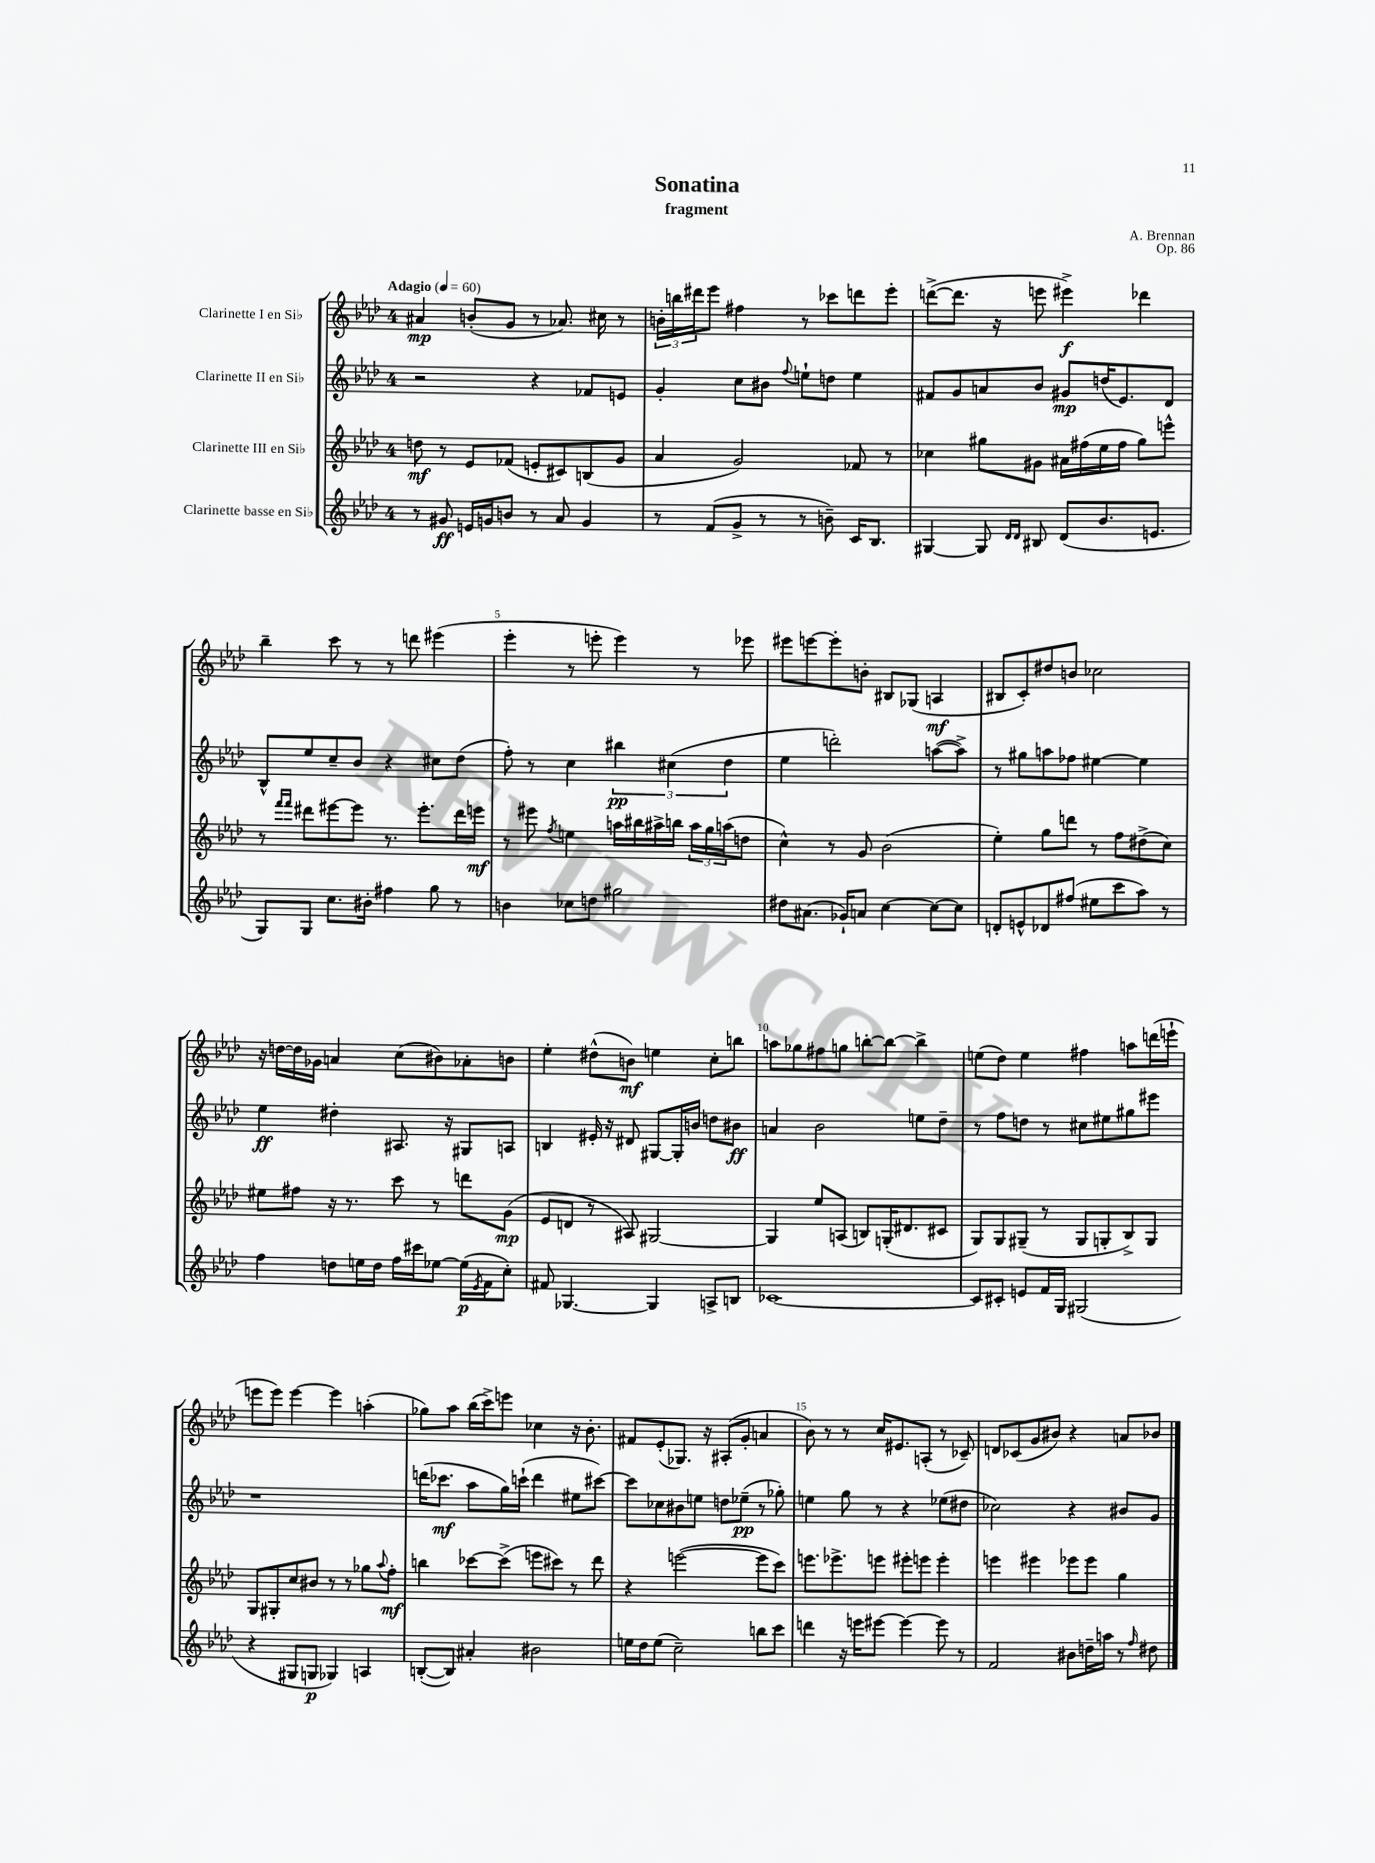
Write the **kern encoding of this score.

**kern	**kern	**kern	**kern
*staff4	*staff3	*staff2	*staff1
*clefG2	*clefG2	*clefG2	*clefG2
*k[b-e-a-d-]	*k[b-e-a-d-]	*k[b-e-a-d-]	*k[b-e-a-d-]
*M4/4	*M4/4	*M4/4	*M4/4
*MM60	*MM60	*MM60	*MM60
8r	8dd	2r	4a#
8g#	8r	.	.
16e	8e-	.	(8b'
16g	.	.	.
8b	(8f-	.	8g
8r	8e'	4r	8r
8a-	8c#)	.	8.a-)
4g	(8B	8f-	.
.	.	.	16cc#
.	8g	8e	8r
=	=	=	=
8r	4a-	4g'	24b'
.	.	.	24bb
.	.	.	24ddd#
(8f	.	.	8eee-
8g^	2g)	8cc	4ff#
8r	.	8b#	.
.	.	8qqff	.
8r	.	8ee`	8r
8b~)	.	8dd	8ccc-
16c	8f-	4ee	8ddd
8.B-	.	.	.
.	8r	.	8eee-'
=	=	=	=
[4G#	4cc-	8f#	([8ddd^
.	.	8g	8.ddd]
8G#]	8gg#	8a	.
.	.	.	16r
16qqd-	.	.	.
16qqd-	.	.	.
8B#	8g#	8b-	8eee
(8d-	16a#	8g#	4eee#^)
.	(16ff#	.	.
8.b-	16ee-	(16dd	.
.	16ff#	8.e-)	.
.	8gg#)	.	4ddd-
8.e	.	.	.
.	8eee^^	8d-	.
=	=	=	=
8G)	8r	8B-^^	4bb-~
.	16qqfff	.	.
.	16qqfff	.	.
8G	8ddd#	8ee-	.
8.cc	[8eee#	8cc~	8ccc
.	8eee#]	8b-	8r
16b#'	.	.	.
4ff#	8.r	4r	8r
.	.	.	8ddd
.	8.eee#'	.	.
8gg	.	8cc#	(4eee#
8r	16ddd#	(8dd-	.
.	16eee	.	.
=	=	=	=
4b	8r	8ff')	4eee-'
.	8eee#	8r	.
.	8qff	.	.
8cc-	4ee	4cc	8r
8dd	.	.	8eee'
2gg#	16aa	6bb#	4eee)
.	16bb#	.	.
.	16aa#^	.	.
.	.	(6cc#	.
.	16bb	.	.
.	24aa#	.	8r
.	24gg	.	.
.	(24aa	6dd-	.
.	8dd	.	8eee-
=	=	=	=
8dd#	4cc^^)	4ee-	8eee#
(8.a#	.	.	[8eee
.	8r	2ddd')	8eee']
16g-`)	.	.	.
8a	8g	.	8b'
[4cc	(2b-	.	8B#
.	.	.	(8G-
8cc_	.	([8aa	4A
8cc]	.	8aa^])	.
=	=	=	=
8d'	4ee-')	8r	8B#
8e^^	.	8gg#	8c')
8d-	8gg	8aa	8dd#
(8ff#	8ddd	8ff-	8b
8ee#	8r	[4ee#	2cc-
8ccc	8ff	.	.
8aa-)	(8dd#^	4ee#]	.
8r	8cc)	.	.
=	=	=	=
4ff	8ee#	4ee-	16r
.	.	.	[16dd
.	8ff#	.	16dd]
.	.	.	16g-
8dd	16r	4dd#'	4a
.	8.r	.	.
16ee	.	.	.
16dd	.	.	.
16ff	8ccc	8.A#	(8cc
16ccc#	.	.	.
[8ee-	8r	.	8b#)
.	.	16r	.
(16ee-]	8ddd	8G#	8a-'
8qe-	.	.	.
16f	.	.	.
8cc')	(8g	8A	8b
=	=	=	=
8f#	8e-	4B	4ee-'
[4.G-	8d	.	.
.	8r	16e#'	(8dd#^^
.	.	16r	.
.	8A#)	8d#	8b)
4G-]	[2G#	[8G#	4ee
.	.	16G#']	.
.	.	16b	.
8A^	.	8dd	8cc'
8B	.	8b#	8bb
=	=	=	=
[1c-	4G#]	4a	8aa
.	.	.	8gg-
.	8ee-	2b-	8ff#
.	(8A	.	8gg
.	8B)	.	[8bb'
.	(16G'	.	8bb_
.	8.d#	.	.
.	.	8ee	4bb^]
.	8c#	8dd-~	.
=	=	=	=
8c-]	8G)	8r	(8ee
8c#'	8G	8ff	8dd-)
8e	(8G#~	8dd	4ee
16f	8r	8r	.
16G	.	.	.
(2G#	8G#	8cc#	4ff#
.	8G'	8ee#	.
.	8B-^)	8gg#	8aa
.	8G	8eee#	(16ddd
.	.	.	16eee`
=	=	=	=
4r	8G	1r	8eee
.	8G#'	.	8eee)
8G#	8cc	.	[4eee
8G	8b#	.	.
4G-)	8r	.	4eee]
.	8r	.	.
4A	8gg-	.	(4aa'
.	8qqaa-	.	.
.	8ff'	.	.
=	=	=	=
([8B'	4bb	(16ddd	8gg-)
.	.	8.ccc-	.
8B])	.	.	8aa-
4a#'	[8ccc-	8aa-	(16bb-
.	.	.	16ccc^)
.	(8ccc-^]	16gg)	8eee
.	.	(16ccc`	.
2b#	8eee	4ddd	4cc-
.	8ccc#)	.	.
.	8r	8ee#	16r
.	.	.	8.b-'
.	8ddd-	[8ccc#)	.
=	=	=	=
16ee	4r	8ccc#]	8f#
16dd-	.	.	.
(8ee	.	8cc-	(8e-'
2cc~)	([2eee	8b#	8.G-)
.	.	8ee	.
.	.	.	16r
.	.	8dd	(8A#'
.	.	(8ee-~	8g'
8bb	8eee]	8r	4a
8ccc	8ccc)	8gg-')	.
=	=	=	=
4ddd	8.eee	4ee	8b-)
.	.	.	8r
.	8.eee-^	.	.
16r	.	8gg	8r
16eee	.	.	.
[8eee#	8eee	8r	16cc
.	.	.	8.e#
4eee#_	8eee#'	4r	.
.	8eee	.	(8A'
8eee#]	4eee'	(8ee-	8r
8r	.	8dd#	8c-~)
=	=	=	=
2f	4eee	2cc-)	8d
.	.	.	(8c-
.	4eee#	.	8g
.	.	.	8b#)
8b#	8eee-	4r	4r
16dd~	8eee-	.	.
16aa	.	.	.
8r	4gg	8b#	8a
16qqff	.	.	.
8dd#	.	8g	8b-
==	==	==	==
*-	*-	*-	*-
